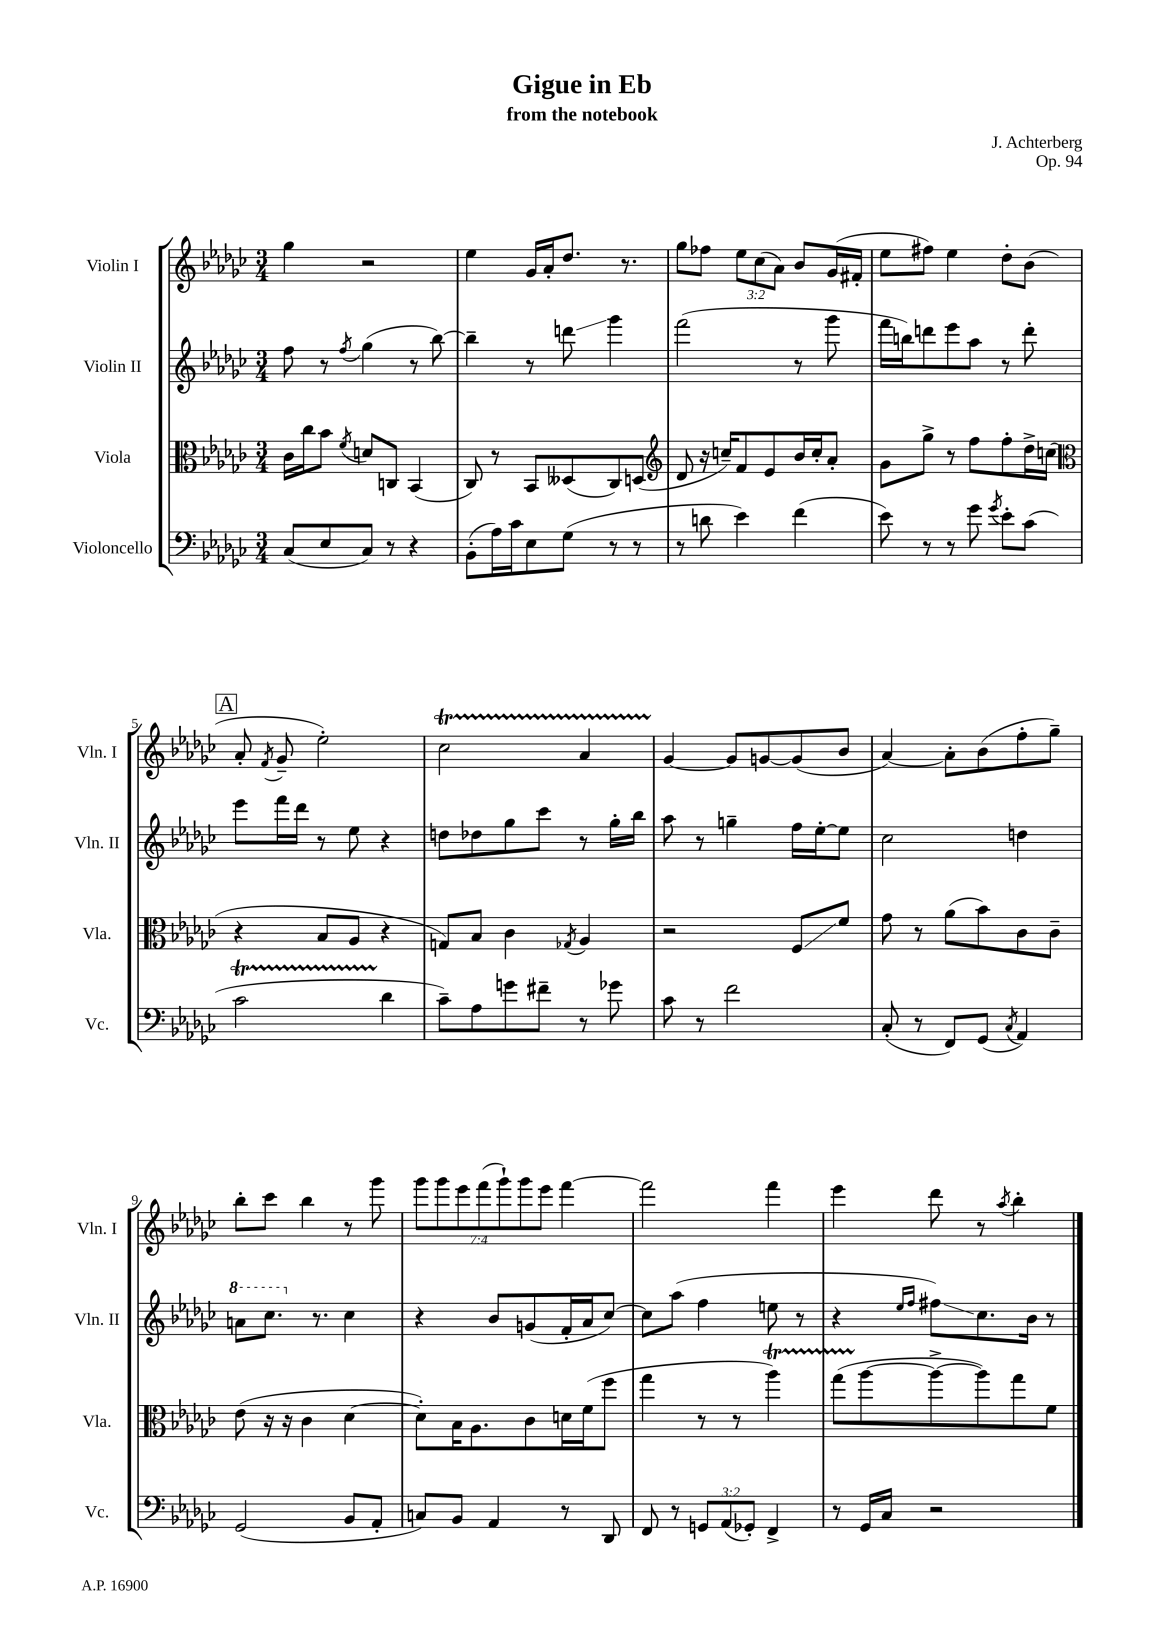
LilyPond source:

\header { title = "Gigue in Eb" composer = "J. Achterberg" subtitle = "from the notebook" opus = "Op. 94" }
<<
\new StaffGroup <<
\new Staff = "s0" \with { instrumentName = "Violin I" shortInstrumentName = "Vln. I" } {
    \clef treble \key ges \major \numericTimeSignature \time 3/4 \override Staff.TupletNumber.text = #tuplet-number::calc-fraction-text
    \autoBeamOff ges''4 r2 |
    ees''4 ges'16[ aes'16-. des''8.] r8. |
    ges''8[ fes''8] \tuplet 3/2 { ees''8[ ces''8( aes'8]) } bes'8[ ges'16( fis'16]-. |
    ees''8[ fis''8]) ees''4 des''8[-. bes'8]( |
    \mark \markup { \box "A" } aes'8-. \acciaccatura { f'8 } ges'8-- ees''2-.) |
    ces''2\startTrillSpan aes'4 |
    ges'4~\stopTrillSpan ges'8[ g'8~ g'8( bes'8] |
    aes'4~) aes'8[-. bes'8( f''8-. ges''8]--) |
    bes''8[-. ces'''8] bes''4 r8 ges'''8 |
    \tuplet 7/4 { ges'''8[ ges'''8 ees'''8 f'''8( ges'''8-!) ges'''8 ees'''8] } f'''4~ |
    f'''2 f'''4 |
    ees'''4 des'''8 r8 \acciaccatura { aes''8 } bes''4-. \bar "|." |
}
\new Staff = "s1" \with { instrumentName = "Violin II" shortInstrumentName = "Vln. II" } {
    \clef treble \key ges \major \numericTimeSignature \time 3/4
    \autoBeamOff f''8 r8 \acciaccatura { f''8 } ges''4( r8 bes''8~) |
    bes''4-- r8 d'''8\glissando ges'''4 |
    f'''2( r8 ges'''8 |
    f'''16[ b''16) d'''8 ees'''8 aes''8] r8 d'''8-. |
    \mark \markup { \box "A" } ees'''8[ f'''16 des'''16] r8 ees''8 r4 |
    d''8[ des''8 ges''8 ces'''8] r8 ges''16[-. bes''16] |
    aes''8 r8 g''4-- f''16[ ees''16~-. ees''8] |
    ces''2 d''4 |
    \ottava #1 a''8[ ces'''8.] \ottava #0 r8. ces''4 |
    r4 bes'8[ g'8( f'16-. aes'16 ces''8]~) |
    ces''8[ aes''8]( f''4 e''8 r8 |
    r4 \grace { ees''16[ f''16] } fis''8[\glissando) ces''8. bes'16] r8 \bar "|." |
}
\new Staff = "s2" \with { instrumentName = "Viola" shortInstrumentName = "Vla." } {
    \clef alto \key ges \major \numericTimeSignature \time 3/4
    \autoBeamOff ces'16[ ces''16 bes'8] \acciaccatura { f'8 } d'8[ c8] bes,4( |
    ces8) r8 bes,8[ deses8( ces8) d8]( |
    \clef treble des'8 r16 c''16[--) f'8 ees'8 bes'16 c''16-. aes'8]-. |
    ges'8[ ges''8]-> r8 f''8[ f''8-. des''16-> c''16]( |
    \mark \markup { \box "A" } \clef alto r4 bes8[ aes8] r4 |
    g8[) bes8] ces'4 \acciaccatura { ges8 } aes4 |
    r2 f8[\glissando f'8] |
    ges'8 r8 aes'8[( bes'8) ces'8 ces'8]-- |
    ees'8( r16 r16 ces'4 des'4~ |
    des'8[-.) bes16 aes8. ces'8 d'16 f'16( f''8] |
    ges''4 r8 r8 aes''4\startTrillSpan) |
    ges''8[( aes''8~\stopTrillSpan aes''8~-> aes''8) ges''8 f'8] \bar "|." |
}
\new Staff = "s3" \with { instrumentName = "Violoncello" shortInstrumentName = "Vc." } {
    \clef bass \key ges \major \numericTimeSignature \time 3/4 \override Staff.TupletNumber.text = #tuplet-number::calc-fraction-text
    \autoBeamOff ces8[( ees8 ces8]) r8 r4 |
    bes,8[-.( aes16) ces'16 ees8 ges8]( r8 r8 |
    r8 d'8 ees'4) f'4( |
    ees'8) r8 r8 ges'8 \acciaccatura { ges'8 } ees'8[-. ces'8]( |
    \mark \markup { \box "A" } ces'2\startTrillSpan des'4\stopTrillSpan |
    ces'8[--) aes8 g'8 fis'8]-- r8 ges'8 |
    ces'8 r8 f'2 |
    ces8-.( r8 f,8[) ges,8]( \acciaccatura { ces8 } aes,4) |
    ges,2( bes,8[ aes,8]-. |
    c8[) bes,8] aes,4 r8 des,8 |
    f,8 r8 \tuplet 3/2 { g,8[ aes,8( ges,8]-.) } f,4-> |
    r8 ges,16[ ces16] r2 \bar "|." |
}
>>
>>
